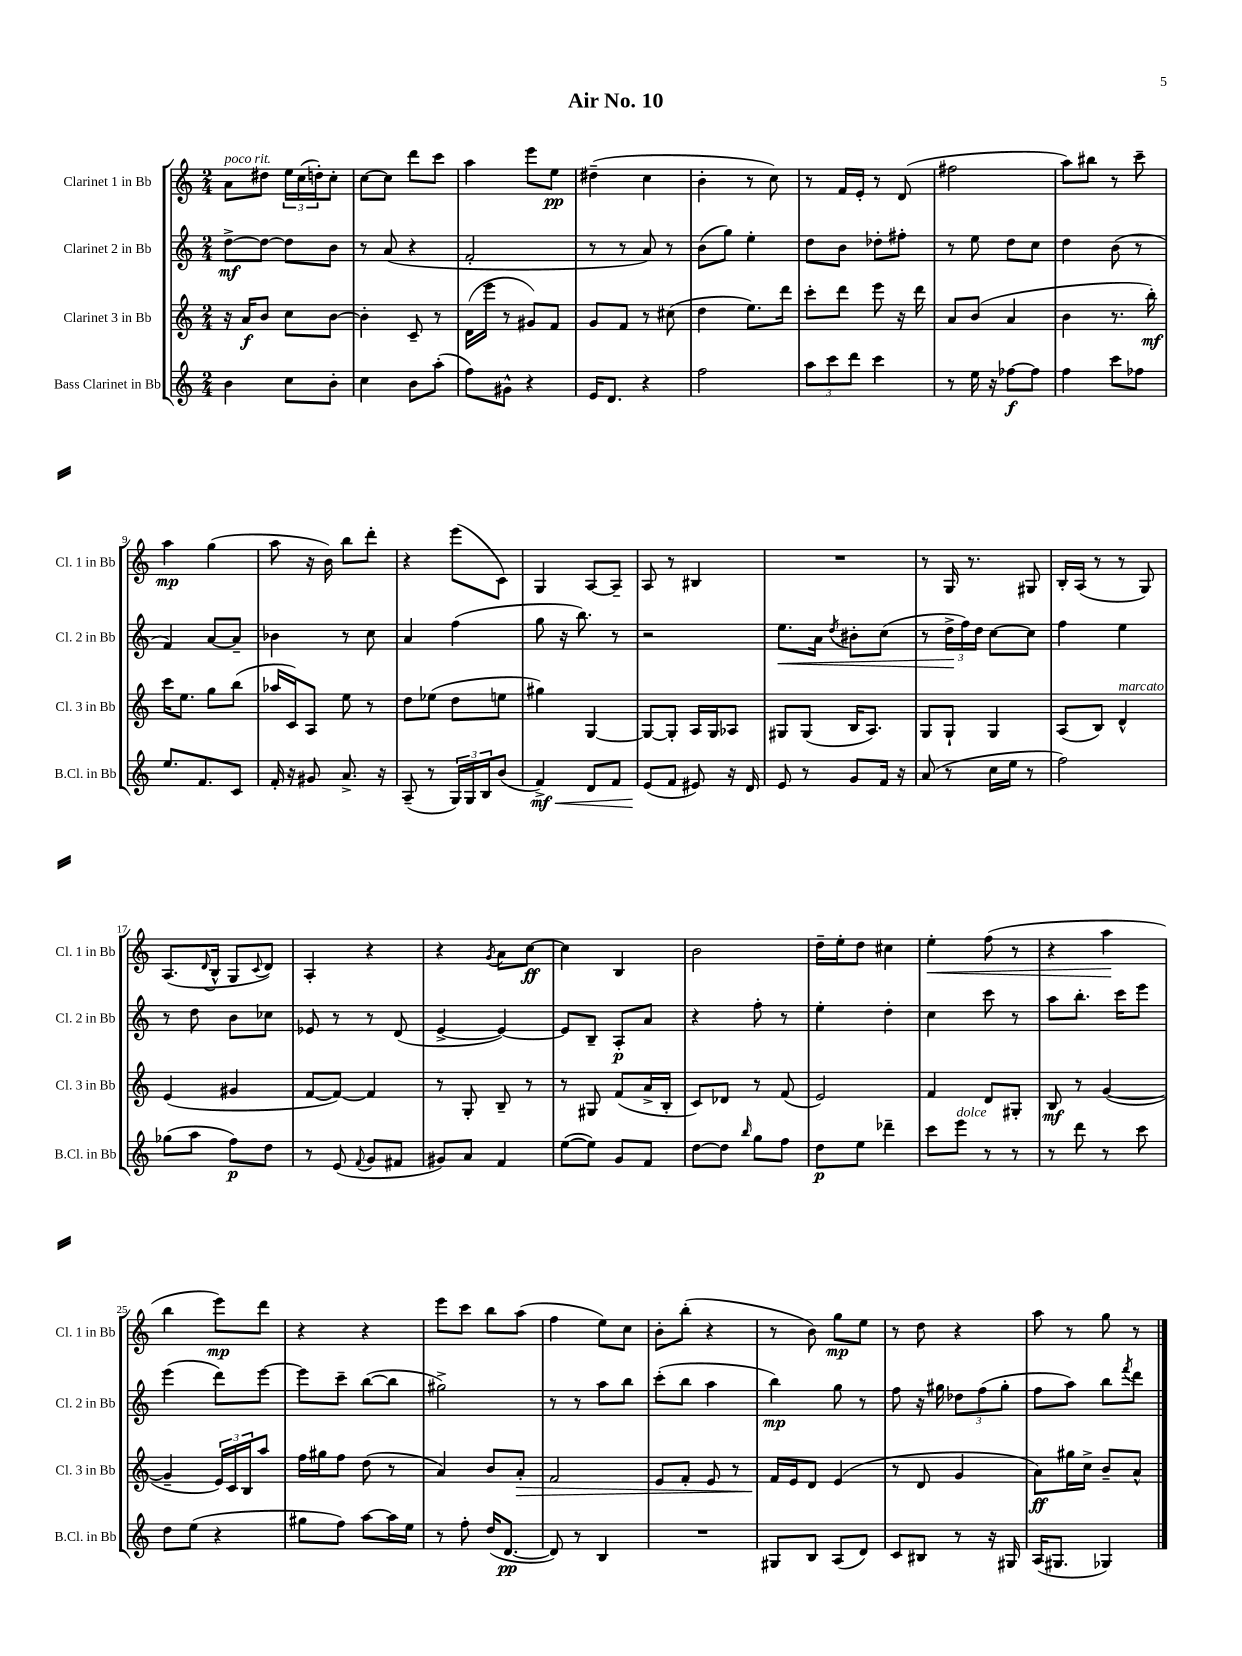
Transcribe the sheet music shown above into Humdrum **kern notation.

**kern	**kern	**kern	**kern
*staff4	*staff3	*staff2	*staff1
*clefG2	*clefG2	*clefG2	*clefG2
*k[]	*k[]	*k[]	*k[]
*M2/4	*M2/4	*M2/4	*M2/4
4b	16r	[8dd^	8a
.	16a	.	.
.	8b	8dd_	8dd#
8cc	8cc	8dd]	24ee
.	.	.	(24cc
.	.	.	24dd')
8b'	[8b	8b	8cc'
=	=	=	=
4cc	4b']	8r	[8cc
.	.	(8a	8cc]
8b	8c~	4r	8ddd
(8aa'	8r	.	8ccc
=	=	=	=
8ff)	(16d	2f'	4aa
.	16eee	.	.
8g#^^	8r	.	.
4r	8g#)	.	8eee
.	8f	.	8ee
=	=	=	=
16e	8g	8r	(4dd#~
8.d	.	.	.
.	8f	8r	.
4r	8r	8a)	4cc
.	(8cc#	8r	.
=	=	=	=
2ff	4dd	(8b	4b'
.	.	8gg)	.
.	8.ee)	4ee'	8r
.	.	.	8cc)
.	16ddd	.	.
=	=	=	=
12aa	8ccc'	8dd	8r
12ccc	.	.	.
.	8ddd	8b	16f
12ddd	.	.	.
.	.	.	16e'
4ccc	8eee	8dd-'	8r
.	16r	8ff#'	(8d
.	16ddd	.	.
=	=	=	=
8r	8a	8r	2ff#
16ee	(8b	8ee	.
16r	.	.	.
[8ff-	4a	8dd	.
8ff-]	.	8cc	.
=	=	=	=
4ff	4b	4dd	8aa)
.	.	.	8bb#
8ccc	8.r	(8b	8r
8ff-	.	8r	8ccc~
.	16bb')	.	.
=	=	=	=
8.ee	16ccc	4f)	4aa
.	8.ee	.	.
8.f	.	.	.
.	8gg	[8a	(4gg
8c	(8bb	8a~]	.
=	=	=	=
16f'	16aa-	4b-	8aa
16r	16c)	.	.
8g#	8A	.	16r
.	.	.	16b)
8.a^	8ee	8r	8bb
.	8r	8cc	8ddd'
16r	.	.	.
=	=	=	=
(8A~	8dd	4a	4r
8r	(8ee-	.	.
24G)	8dd	(4ff	(8eee
24G	.	.	.
24B	.	.	.
(8b	8ee	.	8c)
=	=	=	=
4f^)	4gg#)	8gg	4G
.	.	16r	.
.	.	8.bb)	.
8d	[4G	.	[8A
8f	.	8r	8A~]
=	=	=	=
(8e	8G_	2r	8A
8f	8G']	.	8r
8e#)	16A	.	4B#
.	16G	.	.
16r	8A-	.	.
16d	.	.	.
=	=	=	=
8e	8G#	8.ee	2r
8r	(8G#	.	.
.	.	16a	.
.	.	8qdd	.
8g	16B	8b#'	.
.	8.A)	.	.
16f	.	(8cc	.
16r	.	.	.
=	=	=	=
(8a	8G	8r	8r
8r	8G`	24dd^	16G
.	.	24ff)	.
.	.	.	8.r
.	.	24dd	.
16cc	4G	[8cc	.
16ee	.	.	.
8r	.	8cc]	8G#
=	=	=	=
2ff)	(8A	4ff	16B'
.	.	.	(16A
.	8B)	.	8r
.	4d^^	4ee	8r
.	.	.	8G)
=	=	=	=
(8gg-	(4e	8r	(8.A
8aa	.	8dd	.
.	.	.	8qqd
.	.	.	16B^^
8ff)	4g#	8b	8G
.	.	.	8qqc
8dd	.	8cc-	8d)
=	=	=	=
8r	[8f	8e-	4A'
(8e	8f_)	8r	.
8qqf	.	.	.
8g	4f]	8r	4r
8f#	.	(8d	.
=	=	=	=
8g#)	8r	[4e^	4r
8a	8G'	.	.
.	.	.	8qg
4f	8B~	4e_)	8a
.	8r	.	[8cc
=	=	=	=
([8ee	8r	8e]	4cc]
8ee])	8G#	8B~	.
8g	(8f	8A'	4B
8f	16a^	8a	.
.	16B'	.	.
=	=	=	=
[8dd	8c)	4r	2b
8dd]	8d-	.	.
16qqbb	.	.	.
8gg	8r	8ff'	.
8ff	(8f	8r	.
=	=	=	=
8dd	2e)	4ee'	16dd~
.	.	.	16ee'
8ee	.	.	8dd
4ddd-~	.	4dd'	4cc#
=	=	=	=
8ccc	4f	4cc	4ee'
8eee	.	.	.
8r	8d	8ccc	(8ff
8r	8G#'	8r	8r
=	=	=	=
8r	8B	8aa	4r
8ddd	8r	8.bb'	.
8r	([4g	.	4aa
.	.	16ccc	.
8ccc	.	8eee	.
=	=	=	=
8dd	4g~]	(4eee	4bb
(8ee	.	.	.
4r	24e)	8ddd)	8eee)
.	24c	.	.
.	24B	.	.
.	8aa	[8eee	8ddd
=	=	=	=
8gg#	16ff	8eee]	4r
.	16gg#	.	.
8ff)	8ff	8ccc~	.
[8aa	(8dd	([8bb	4r
16aa]	8r	8bb]	.
16ee	.	.	.
=	=	=	=
8r	4a)	2gg#^)	8eee
8ff'	.	.	8ccc
(16dd	8b	.	8bb
[8.d	.	.	.
.	8a'	.	(8aa
=	=	=	=
8d])	2f	8r	4ff
8r	.	8r	.
4B	.	8aa	8ee)
.	.	8bb	8cc
=	=	=	=
2r	8e	(8ccc'	8b'
.	8f'	8bb	(8bb'
.	8e	4aa	4r
.	8r	.	.
=	=	=	=
8G#	16f	4bb)	8r
.	16e	.	.
8B	8d	.	8b)
(8A	(4e	8gg	8gg
8d)	.	8r	8ee
=	=	=	=
8c	8r	8ff	8r
8B#	8d	16r	8dd
.	.	16gg#	.
8r	4g	12dd-	4r
.	.	(12ff	.
16r	.	.	.
.	.	12gg#'	.
16G#	.	.	.
=	=	=	=
(16A	8a)	8ff	8aa
8.G#	.	.	.
.	16gg#	8aa)	8r
.	16cc^	.	.
4G-)	8b~	8bb	8gg
.	.	8qfff	.
.	8a^^	8ddd	8r
==	==	==	==
*-	*-	*-	*-
